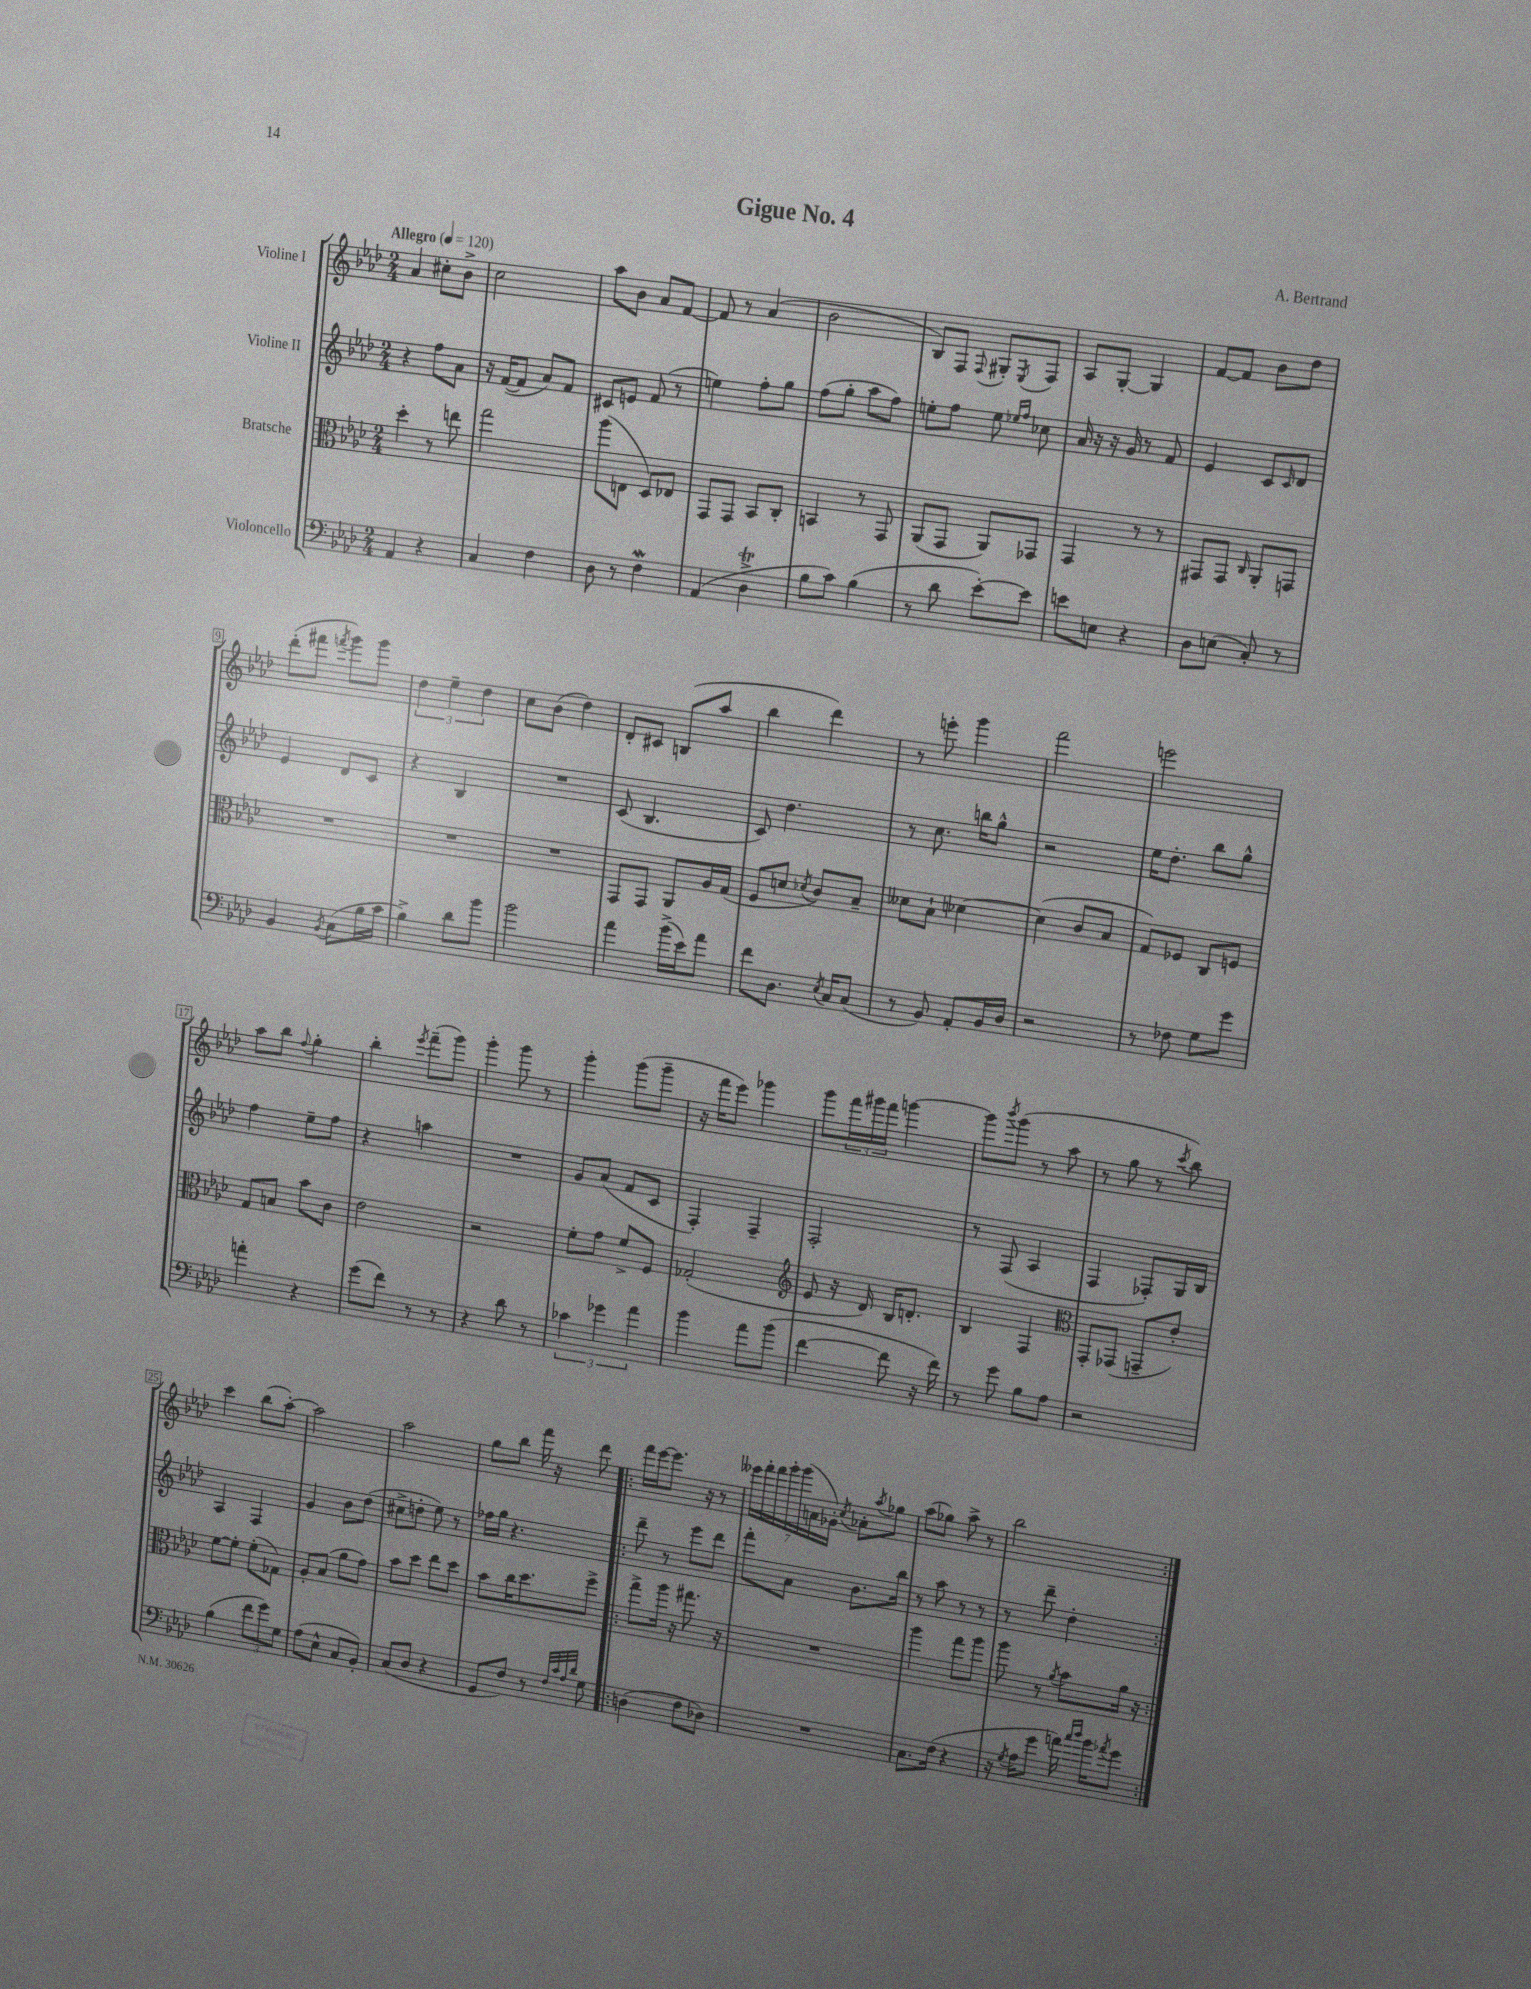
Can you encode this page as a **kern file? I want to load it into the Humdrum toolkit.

**kern	**kern	**kern	**kern
*staff4	*staff3	*staff2	*staff1
*clefF4	*clefC3	*clefG2	*clefG2
*k[b-e-a-d-]	*k[b-e-a-d-]	*k[b-e-a-d-]	*k[b-e-a-d-]
*M2/4	*M2/4	*M2/4	*M2/4
*MM120	*MM120	*MM120	*MM120
4AA-	4dd-'	4r	4a-
4r	8r	8ff	8cc#'
.	8ee	8a-	8b-^
=	=	=	=
4C	2gg	16r	2cc
.	.	([16f	.
.	.	8f]	.
4F	.	8a-)	.
.	.	8f	.
=	=	=	=
8D-	(8aa-	8c#	8aa-
8r	8E	8e	8b-
4F	8D-)	(8f	8a-
.	8E-	8r	[8f
=	=	=	=
(4AA-	8GG	4ee)	8f]
.	8GG	.	8r
4D-^	8BB-	8ff'	(4a-
.	8C'	8gg	.
=	=	=	=
8B-	4BB	(8ff	2b-
8c)	.	8gg'	.
(4B-	8r	8aa-	.
.	8GG	8ff)	.
=	=	=	=
8r	(8AA-	8ee'	8B-)
8d-	8GG	8ff	8F
.	.	.	8qqF
[8e-')	8AA-)	8ee	8G#'
.	.	16qqee-	.
.	.	16qqff	8qE-
8e-]	8GG-	8cc-	8F
=	=	=	=
8e	4GG	16a-	8A-
.	.	16r	.
8E	.	16r	[8G'
.	.	16g	.
4r	8r	8r	4G]
.	8r	8f	.
=	=	=	=
8D-	8GG#	4e-	[8f
(8E	8GG#	.	8f]
.	16qqC	.	.
8C')	8AA-'	8c	8b-
.	.	16qqc	.
8r	8GG	8d-	8dd-
=	=	=	=
4BB-	2r	4e-	(8ddd-'
.	.	.	8fff#
8qBB-	.	.	8qfff
(8C	.	8d-	8ggg)
16B-	.	8c	8ggg
16c	.	.	.
=	=	=	=
4B-^)	2r	4r	6dd-
.	.	.	6ee-~
8d-	.	4B-	.
.	.	.	6dd-
8b-	.	.	.
=	=	=	=
2b-	2r	2r	8cc
.	.	.	(8b-
.	.	.	4dd-)
=	=	=	=
4a-	8GG	(8c	8d-'
.	8GG	4.B-	8c#
(16b-^	8AA-	.	(8B
16e-)	.	.	.
8a-	16A-	.	8aa-
.	(16G	.	.
=	=	=	=
8f	8F	8c)	4bb-
8.D-	8d	4.dd-	.
.	8qd-	.	.
.	8c)	.	4ddd-)
8qE-	.	.	.
16C	.	.	.
(8C	8B-~	.	.
=	=	=	=
8r	8d--	8r	8r
8BB-)	8B-`	8.cc	8eee'
8AA-'	[4d-	.	4ggg
.	.	16bb	.
16BB-	.	8gg^^	.
16D-	.	.	.
=	=	=	=
2r	(4d-]	2r	2fff
.	8c	.	.
.	8B-	.	.
=	=	=	=
8r	8G)	16ee-	2eee
.	.	8.dd-'	.
8F-	8F-	.	.
8G	8C	8bb-	.
8g	8F	8gg^^	.
=	=	=	=
4a'	8G	4ff	8aa-
.	8B	.	8bb-
.	.	.	8qqff
4r	8b-	8ee-~	4gg'
.	8c	8ff	.
=	=	=	=
(8g	2e-	4r	4bb-'
8f)	.	.	.
.	.	.	8qeee-
8r	.	4aa	(8fff~
8r	.	.	8ggg)
=	=	=	=
4r	2r	2r	4ggg'
8d-	.	.	8ggg
8r	.	.	8r
=	=	=	=
6c-	8f'	8g	4ggg'
.	8g	(8a-	.
6g-	.	.	.
.	8f^	8f	(8ggg
6a-	.	.	.
.	8F	8c	8ggg~
=	=	=	=
4b-	(2G-'	4F')	16r
.	.	.	16fff
.	.	.	8eee-)
8a-	.	4F~	4ggg-
(8b-	.	.	.
=	=	=	=
*	*clefG2	*	*
[4f	8e-	2F'	8ggg
.	16r	.	24fff
.	.	.	24ggg#
.	16d-)	.	.
.	.	.	24fff
8f]	16B-	.	[4ggg
.	8.d'	.	.
16r	.	.	.
16f)	.	.	.
=	=	=	=
8r	4B-	8r	8ggg]
.	.	.	8qbbb-
8g	.	(8F	(8ggg
8B-	4F	4A-	8r
8A-	.	.	8aa-
=	=	=	=
*	*clefC3	*	*
2r	8GG'	4F	8r
.	(8GG-	.	8gg
.	8GG~	8F-')	8r
.	.	.	8qccc
.	8e-')	16G	8bb-)
.	.	16B-	.
=	=	=	=
(4B-	[8f	4A-	4ccc
.	8f']	.	.
12f	(8f'	4F	(8bb-
12g)	.	.	.
.	8G-)	.	[8aa-')
12G	.	.	.
=	=	=	=
(8A-	8A-'	4g	2aa-]
8E-^^	(8B-	.	.
8C	8a-	8b-	.
8BB-')	8g)	(8dd-	.
=	=	=	=
(8C	8b-	8cc#^	2aa-
8D-	8dd-	8dd'	.
4r	8ee-	8ee-)	.
.	8dd-	8r	.
=	=	=	=
8GG	8b-	16ff-	8gg
.	.	16gg	.
8F)	16cc	4.r	8bb-
.	8.dd-	.	.
8r	.	.	16fff
.	.	.	16r
32qqF	.	.	.
32qqc	.	.	.
32qqA-	.	.	.
32qqd-	.	.	.
8G	8ff^	.	8ddd-
=!|:	=!|:	=!|:	=!|:
(4D	8gg^	8ddd-~	16fff
.	.	.	[16eee-
.	16aa-	8r	8.eee-]
.	16r	.	.
8F	8.gg#	8eee-	.
.	.	.	16r
8D-)	.	8ddd-	8r
.	16r	.	.
=	=	=	=
2r	2r	8fff'	28eee--
.	.	.	28fff'
.	.	.	28fff
.	.	.	28ggg'
.	.	8a-	.
.	.	.	(28ggg
.	.	.	28a
.	.	.	28g-')
.	.	.	8qcc
.	.	8.b-	8a-'
.	.	.	8qaa-
.	.	.	8gg-
.	.	16bb-	.
=	=	=	=
8.C	4aa-	8r	(8aa-
.	.	8aa-	8gg-)
(16F	.	.	.
4r	8gg	8r	8aa-^
.	8aa-	8r	8r
=	=	=	=
16r	8aa-	8r	2bb-
8qG	.	.	.
16A-	.	.	.
8g	8r	8ddd-~	.
.	8qa-	.	.
16a)	8b-	4dd-'	.
16qqcc	.	.	.
16qqdd-	.	.	.
16b-	.	.	.
8qa-	.	.	.
8g	16a-	.	.
.	16r	.	.
==:|!	==:|!	==:|!	==:|!
*-	*-	*-	*-
